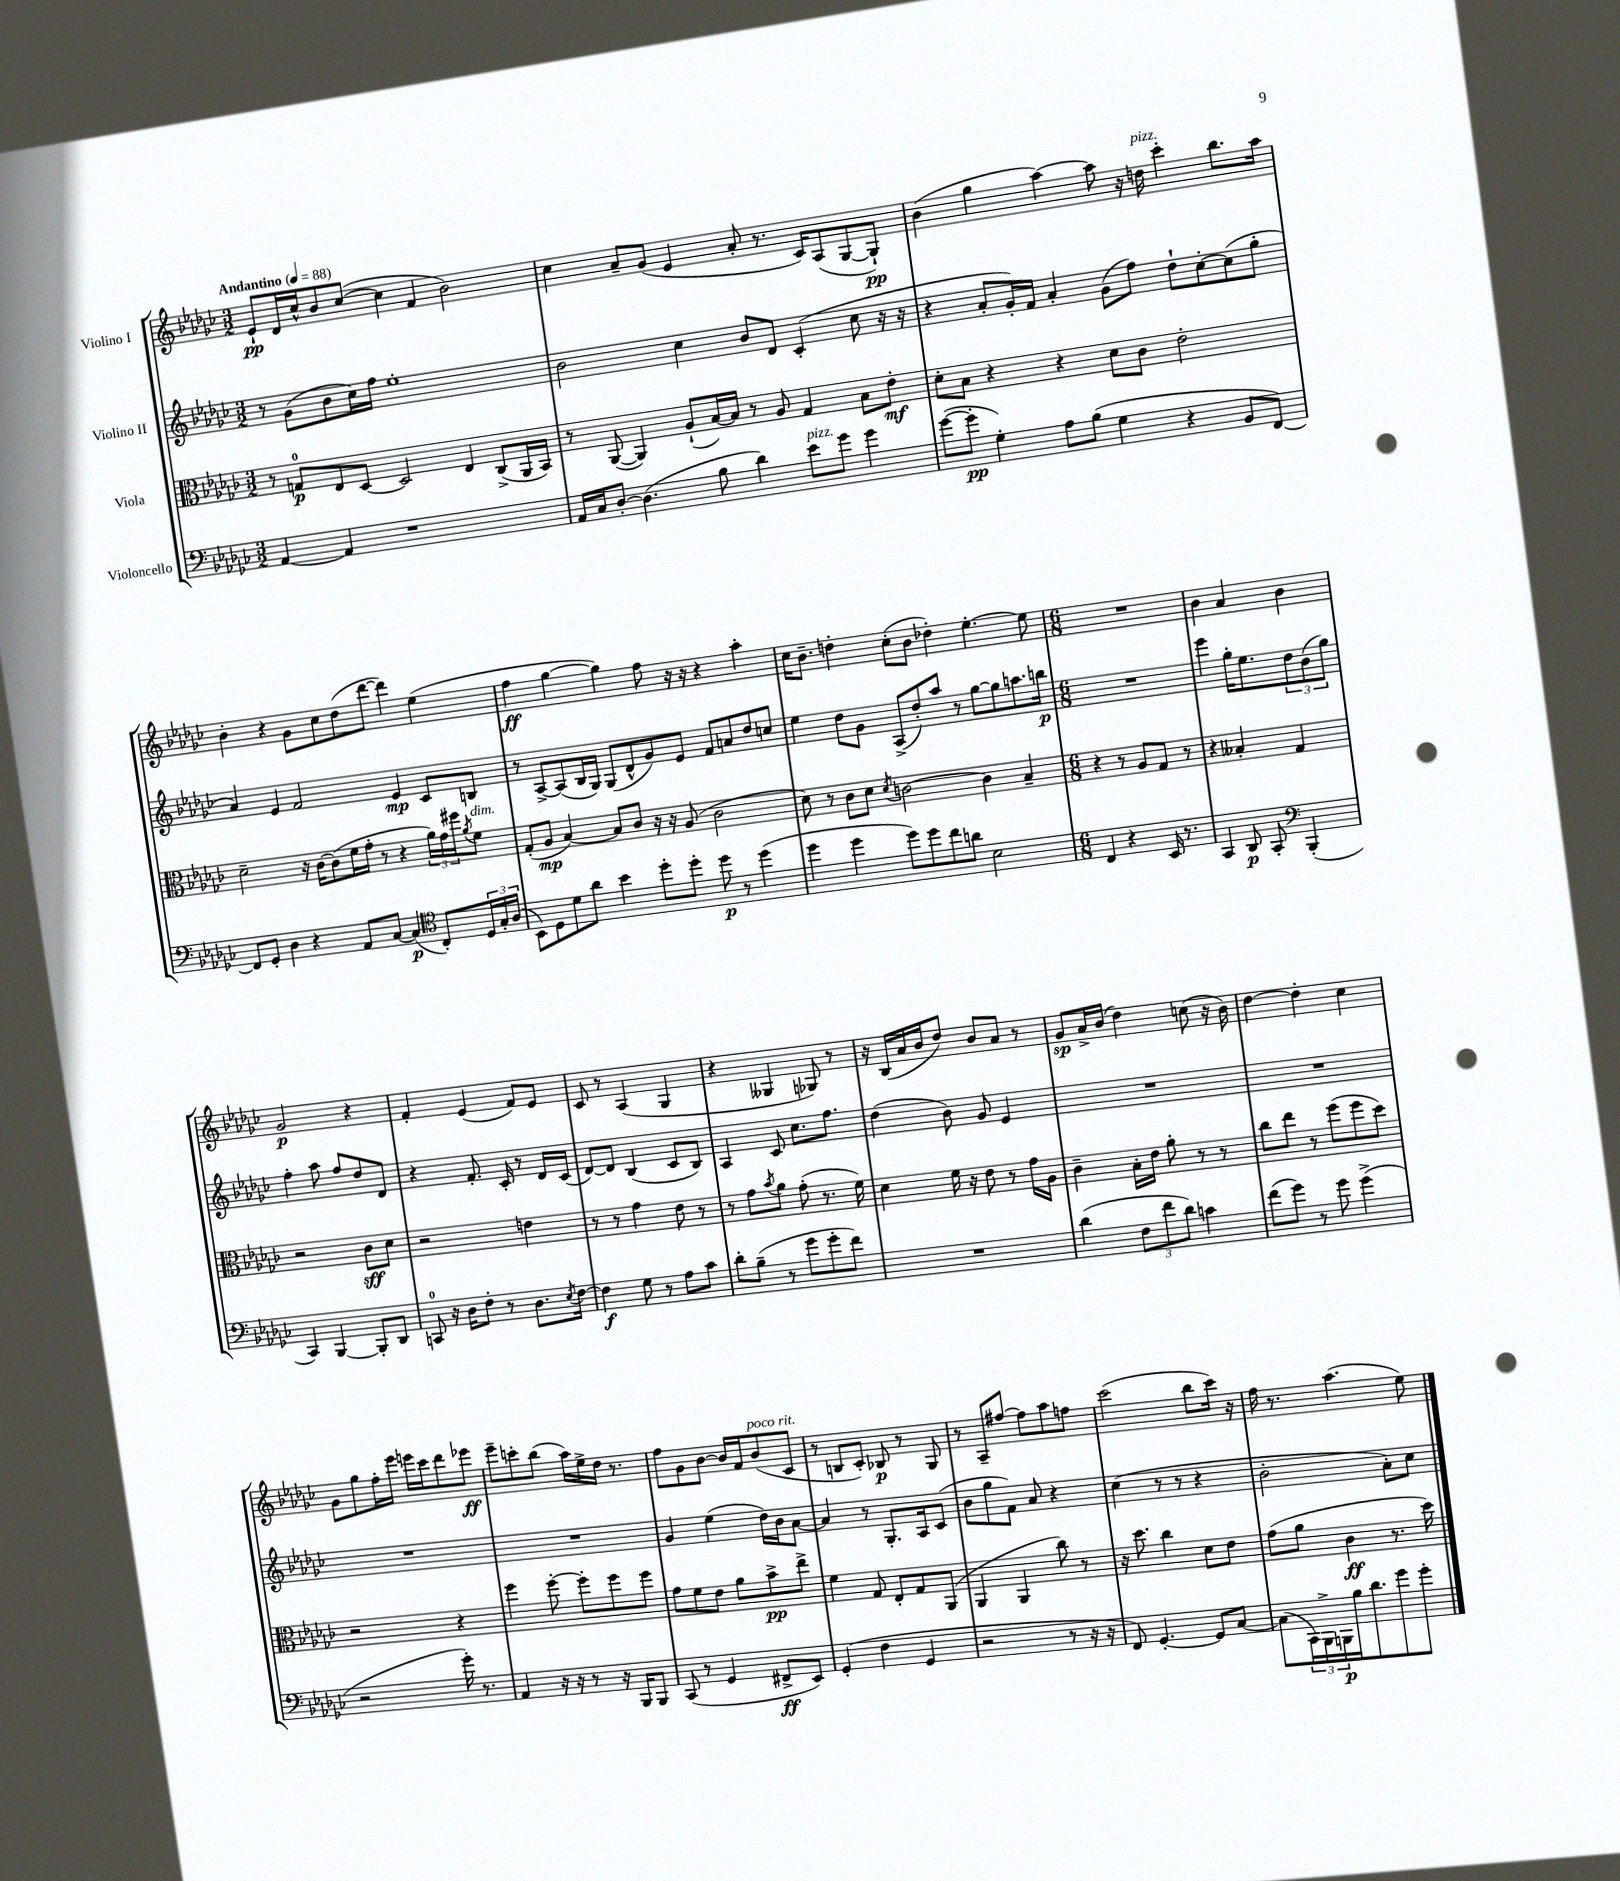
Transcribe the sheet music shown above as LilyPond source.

<<
\new StaffGroup <<
\new Staff = "s0" \with { instrumentName = "Violino I" } {
    \clef treble \key ges \major \numericTimeSignature \time 3/2 \tempo "Andantino" 4 = 88
    ees'8-!\pp des'16 ces''16-^ bes'8 ces''8~( ces''4 f'4 bes'2) |
    ces''4 aes'8-- ges'8( ees'4 aes'8-. r8. ces'16) aes8( ges8~ ges8-!\pp) |
    bes'4( ges''4 aes''4~) aes''8 r16 d''16^\markup { \italic "pizz." } ces'''4-. bes''8. aes''16 |
    bes'4-. r4 ges'8 ces''8 des''8( des'''8~ des'''4) ees''4( |
    f''4\ff ges''4~ ges''4) f''8 r16 r16 r4 aes''4-. |
    ces''16 bes'8.-- d''4-. ces''8-.( bes'8 des''4-.) ees''4.~-. ees''8 |
    \numericTimeSignature \time 6/8 R2. |
    bes'4 aes'4 bes'4 |
    ges'2\p r4 |
    f'4-. ees'4( f'8) ees'8 |
    ces'8 r8 aes4( ges4 |
    r4 geses4 ges8) r8 |
    r16 bes16( aes'16 bes'16 des''8) bes'8 aes'8 r8 |
    ges'8\sp aes'16-> bes'16( des''4) c''8( r16 bes'16) |
    des''4~ des''4-. ces''4 |
    ges'8 ges''8 f''16-. ees'''16 e'''16 ces'''16 des'''8 ees'''8\ff |
    ees'''8-- c'''8-. bes''8( aes''16) ees''16-> des''16 r8. |
    f''8 ges'8 bes'8~ bes'16 f'16 bes'8^\markup { \italic "poco rit." }( ces'8 |
    r8 b8 ces'8-.) bes8\p r8 ges8 |
    r8 aes8-- fis''8~ fis''8 aes''8 f''8 |
    ces'''2( bes''8 ces'''16) r16 |
    f''16 r8. aes''4.( ees''8) \bar "|." |
}
\new Staff = "s1" \with { instrumentName = "Violino II" } {
    \clef treble \key ges \major \numericTimeSignature \time 3/2
    r8 ges'8( bes'8 ces''16) f''16 ees''1-. |
    bes'2 ces''4 bes'8 des'8 ces'4-.( ces''8 r16 r16 |
    r4 aes'8-. ges'16-.) f'16 aes'4-. ges'8( f''8) des''8-! ces''8~-. ces''8( ges''8-. |
    aes'4) ees'4 f'2 ees'4\mp ces'8 b8 |
    r8 aes8~-> aes8( bes16 ges16) ges8( des'8-^ ges'8) ees'8 f'8 a'8 des''8 c''8 |
    ees''4 des''8 ges'8 aes8->( des''8-.) aes''8 r8 ges''8~ ges''8 a''8. b''16\p |
    \numericTimeSignature \time 6/8 R2. |
    ees'''4 ges''16-. ees''8. \tuplet 3/2 { des''8 bes'8( ges''8) } |
    f''4-. aes''8 f''8 des''8 des'8 |
    r4 f'8.-. ces'16-. r8 des'16 ces'16( |
    des'8~) des'8 bes4( ces'8 bes8) |
    aes4 ces'8 ces''8. f''8. |
    des''4( bes'8) ges'8 ees'4 |
    R2. |
    R2. |
    R2. |
    R2. |
    ges'4 ees''4( des''16) bes'16 aes'8~ |
    aes'4 r8 ges8.-. aes16 ces'8( |
    bes'8 ges''8 f'8) aes'8 r4 |
    ces''4( r8 r8 r4 |
    bes'2-. aes'8-.) ces''8 \bar "|." |
}
\new Staff = "s2" \with { instrumentName = "Viola" } {
    \clef alto \key ges \major \numericTimeSignature \time 3/2
    r8 g8-0\p ees8 des8~ des2 ees4 ces8->( aes,16 bes,16) |
    r8 aes,8~( aes,4) aes8-!( bes16~) bes16 r8 aes8 ges4 bes8 ees'8-.\mf |
    des'8-. bes8 r4 r4 des'8 ces'8 ees'2-. |
    des'2-- r16 ces'16~ ces'8( f'16 ges'16-. r8 r4 \tuplet 3/2 { aes'16) ges'16 fis''16 } \acciaccatura { aes'8 } f'8^\markup { \italic "dim." } |
    ges8-.( aes8\mp bes4~) bes8 ces'8 r16 r16 aes8( ces'2 |
    des'8) r8 ces'8 des'8 \acciaccatura { des'8 } c'2~ c'4 bes4-- |
    \numericTimeSignature \time 6/8 r4 r8 aes8 ges8 r8 |
    r4 beses4-. ges4 |
    r2 ces'8\sff des'8 |
    r2 e'4 |
    r8 r8 ges'4 ees'8 r8 |
    r8 ges'8 \acciaccatura { bes'8 } aes'8 ges'8-.( r8. f'16) |
    des'4 f'16 r16 ees'8 r8 ges'16 aes16 |
    ces'4-- bes16-. ees'16 aes'8-. r8 r8 |
    ces''8 ees''8 r8 f''8( f''8 des''8) |
    r2 r4 |
    f''4 f''8~-. f''8-. f''8 f''8 |
    ges'8 f'8 ees'8 aes'8 bes'8->\pp ees''8-> |
    f'4 ges8 ees8-. ges8 aes,8( |
    aes,4 aes,4 ces''8) r8 |
    r16 des''8. ces''4 des'8 ees'8 |
    ges'8( aes'8 ces'4\ff r8. des''16) \bar "|." |
}
\new Staff = "s3" \with { instrumentName = "Violoncello" } {
    \clef bass \key ges \major \numericTimeSignature \time 3/2
    aes,4~ aes,4 r1 |
    aes,16 ces16 des8~-. des4.( bes8 des'4) ees'8^\markup { \italic "pizz." } ges'8 ges'4 |
    ges'8~( ges'8-.\pp ges4-.) aes8 bes8( ges4 r4 bes,8 f,8~) |
    f,8 ges,8-. des4 r4 aes,8 ces8~ ces4\p( \clef tenor ces8-.) \tuplet 3/2 { des16 ges16-. aes16( } |
    bes,8) des8 des'8 aes'8 bes'4 des''8-. des''8-. des''8\p r8 des''4( |
    des''4 des''4 des''8) des''8 ces''8 a'8 bes2 |
    \numericTimeSignature \time 6/8 ces4 r4 bes,16 r8. |
    ges,4 aes,8\p ges,8-. \clef bass bes,,4-.( |
    ces,4) bes,,4~ bes,,8-. des,8 |
    c,8-0 r16 des16 f8-. r8 des8. \acciaccatura { ees8 } f16~ |
    f4\f ges8 r8 aes8 ces'8 |
    des'8-. bes8--( r8 ges'8 ges'8-. f'8) |
    R2. |
    des'4( \tuplet 3/2 { f8 f'8 des'8) } c'4 |
    f'8( ges'8) r8 ges'8 ges'4->( |
    r2 ges'16-.) r8. |
    aes,4 r16 r16 r8 r16 bes,,16 bes,,8 |
    ces,8( r8 ges,4 fis,8->\ff ees,8) |
    ges,4-.( f4 ges,4 |
    r2 r8 r16 r16 |
    f,8) ges,4.~-. ges,8 ces8~ |
    ces8( \tuplet 3/2 { ces,16) bes,,16-> b,,16\p } bes16 des'8. ges'8 ges'8-. \bar "|." |
}
>>
>>
\layout { \context { \Score \remove "Bar_number_engraver" } }
